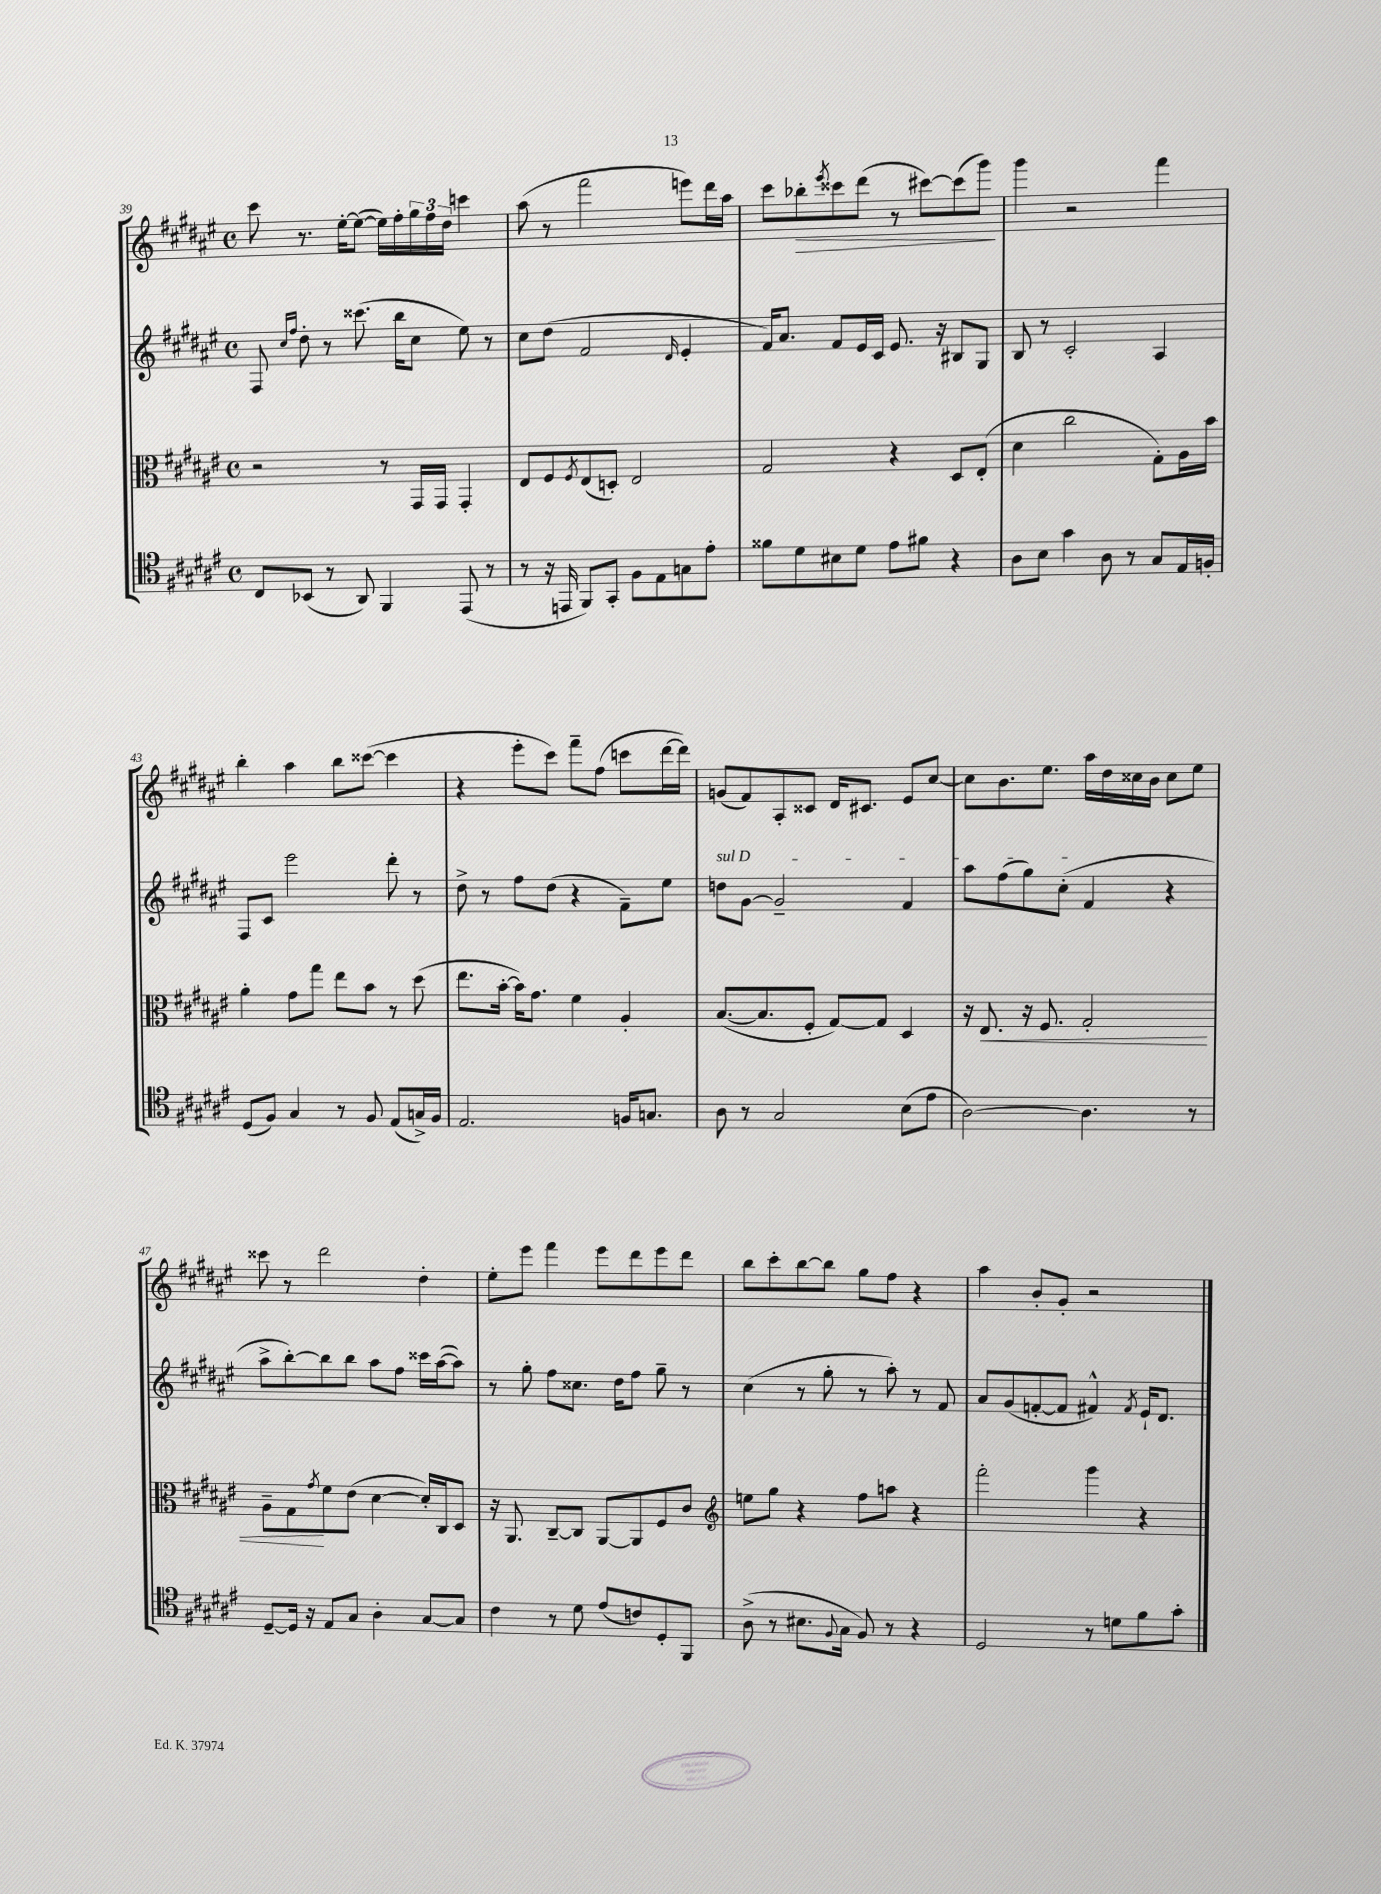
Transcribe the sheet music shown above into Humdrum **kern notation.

**kern	**kern	**kern	**kern
*staff4	*staff3	*staff2	*staff1
*clefC4	*clefC3	*clefG2	*clefG2
*k[f#c#g#d#a#e#]	*k[f#c#g#d#a#e#]	*k[f#c#g#d#a#e#]	*k[f#c#g#d#a#e#]
*M4/4	*M4/4	*M4/4	*M4/4
*met(c)	*met(c)	*met(c)	*met(c)
8C#	2r	8F#	8ccc#
.	.	16qqcc#	.
.	.	16qqff#	.
(8BB-	.	8dd#'	8.r
8r	.	8r	.
.	.	.	[16ee#'
8AA#)	.	(8.ccc##	(8ee#_
4FF#	8r	.	16ee#])
.	.	16bb	16ff#'
.	16GG#	8cc#	24gg#
.	.	.	24ff#
.	16GG#	.	.
.	.	.	24dd#
(8EE#	4GG#'	8ee#)	4ccc
8r	.	8r	.
=	=	=	=
8r	8E#	8cc#	(8aa#
16r	8F#	(8dd#	8r
16EE	.	.	.
.	8qF#	.	.
8FF#)	(8E#	2f#	2fff#
8GG#'	8D')	.	.
8F#	2E#	.	.
8E#	.	.	.
.	.	16qqd#	.
8G	.	4e#'	8eee)
8e#'	.	.	16ddd#
.	.	.	16aa#
=	=	=	=
8f##	2G#	16f#)	8ccc#
.	.	8.a#	.
8d#	.	.	8bb-'
.	.	.	8qeee#
8B#	.	8f#	8ccc##
8d#	.	16e#	(8ddd#
.	.	16c#	.
8e#	4r	8.e#	8r
8f#	.	.	[8ccc#)
.	.	16r	.
4r	8D#	8B#	(8ccc#]
.	(8E#'	8G#	8ggg#)
=	=	=	=
8A#	4d#	8B	4ggg#
8B	.	8r	.
4g#	2cc#	2c#'	2r
8A#	.	.	.
8r	.	.	.
8G#	8G#')	4A#	4fff#
16E#	16A#	.	.
16F'	16b	.	.
=	=	=	=
(8D#	4a#'	8F#	4bb'
8F#)	.	8c#	.
4G#	8g#	2eee#	4aa#
.	8gg#	.	.
8r	8ee#	.	8bb
8F#	8b	.	([8ccc##
(8E#	8r	8ddd#'	4ccc##]
16G^)	(8dd#	8r	.
16F#	.	.	.
=	=	=	=
2.E#	8.ee#	8dd#^	4r
.	.	8r	.
.	[16b'	.	.
.	16b])	8ff#	8eee#'
.	8.g#	.	.
.	.	(8dd#	8ccc#)
.	4f#	4r	8fff#~
.	.	.	(8ff#
16F	4A#'	8f#~)	8ccc
8.G	.	.	.
.	.	8ee#	[16ddd#
.	.	.	16ddd#])
=	=	=	=
8A#	([8.B	8dd	(8g
8r	.	[8g#	8f#)
.	8.B]	.	.
2G#	.	2g#~]	8A#'
.	8F#'	.	8c##
.	[8G#)	.	16d#
.	.	.	8.c#
.	8G#]	.	.
(8B	4D#	4f#	8e#
8e#	.	.	[8cc#
=	=	=	=
[2A#)	16r	8aa#	8cc#]
.	8.E#	.	.
.	.	(8ff#	8.b
.	16r	8gg#)	.
.	8.F#	.	8.ee#
.	.	(8cc#'	.
4.A#]	2G#'	4f#	16aa#
.	.	.	16dd#
.	.	.	16cc##
.	.	.	16b
.	.	4r	8cc##
8r	.	.	8ee#
=	=	=	=
[8D#~	8A#~	8aa#^	8ccc##
16D#]	8G#	[8bb')	8r
16r	.	.	.
.	8qg#	.	.
8E#	8f#	8bb]	2ddd#
8G#	(8e#	8bb	.
4A#'	[4d#	8aa#	.
.	.	8ff#	.
[8G#	16d#'])	16ccc##	4dd#'
.	16C#	([16aa#	.
8G#]	8D#	8aa#])	.
=	=	=	=
4c#	16r	8r	8ee#'
.	8.AA#	.	.
.	.	8gg#'	8eee#
8r	[8C#~	8ff#	4fff#
8d#	8C#]	8.cc##	.
(8e#	[8AA#	.	8eee#
.	.	16dd#	.
8c)	8AA#]	8ff#	8ddd#
8D#'	8F#	8gg#~	8eee#
8FF#	8c#	8r	8ddd#
=	=	=	=
*	*clefG2	*	*
(8A#^	8ee	(4cc#	8bb
8r	8gg#	.	8ccc#'
8.B#	4r	8r	[8bb
.	.	8gg#'	8bb]
8qqF#	.	.	.
16G#	.	.	.
8F#)	8ff#	8r	8gg#
8r	8aa	8aa#')	8ff#
4r	4r	8r	4r
.	.	8f#	.
=	=	=	=
2D#	2fff#'	8a#	4aa#
.	.	(8g#	.
.	.	[8f'	8b'
.	.	8f]	8g#'
8r	4ggg#	4f#^^)	2r
8d	.	.	.
.	.	8qf#	.
8f#	4r	16e#`	.
.	.	8.d#	.
8g#'	.	.	.
==	==	==	==
*-	*-	*-	*-
